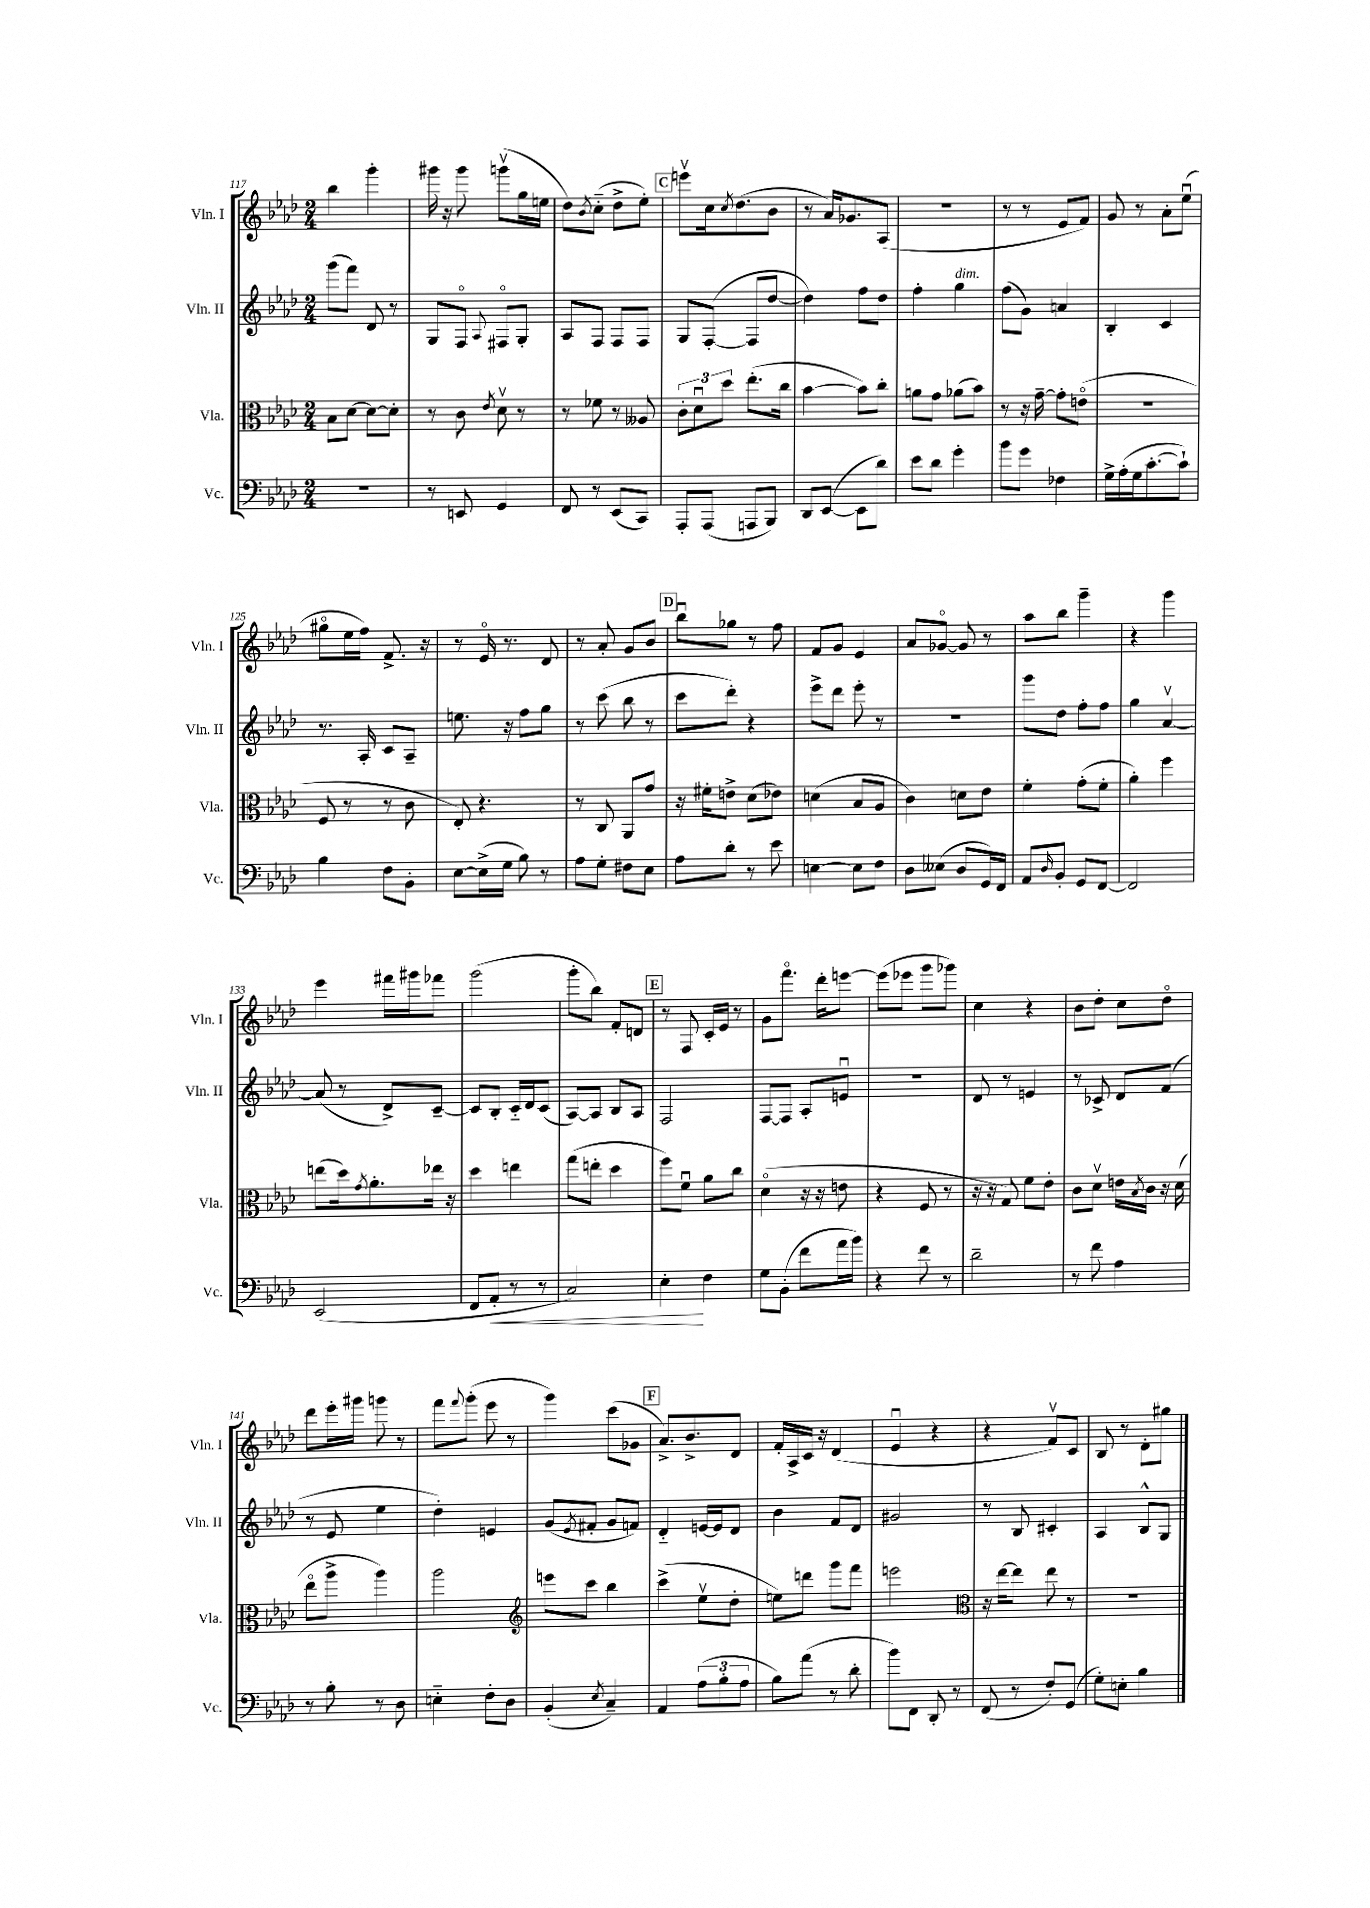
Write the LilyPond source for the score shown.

<<
\new StaffGroup <<
\new Staff = "s0" \with { instrumentName = "Vln. I" shortInstrumentName = "Vln. I" } {
    \clef treble \key aes \major \numericTimeSignature \time 2/4
    bes''4 g'''4-. |
    gis'''16 r16 gis'''8 g'''8\upbow( g''16 e''16 |
    des''8) \acciaccatura { bes'8 } c''8-_( des''8-> ees''8-.) |
    \mark \markup { \box "C" } e'''8\upbow c''16 \acciaccatura { c''8 } des''8.( bes'8 |
    r8 aes'16) ges'8. aes8( |
    R2 |
    r8 r8 ees'8 f'8) |
    g'8 r8 aes'8-. ees''8\downbow( |
    gis''8\flageolet ees''16 f''16) f'8.-> r16 |
    r8 ees'16\flageolet r8. des'8 |
    r8 aes'8-. g'8 bes'8 |
    \mark \markup { \box "D" } bes''8\downbow ges''8 r8 f''8 |
    f'8 g'8 ees'4 |
    aes'8 ges'8~\flageolet ges'8 r8 |
    aes''8 bes''8 g'''4-- |
    r4 g'''4 |
    ees'''4 fis'''16 gis'''16 fes'''8 |
    g'''2( |
    g'''8-. bes''8) f'8-. d'8 |
    \mark \markup { \box "E" } r8 f8 c'16-. ees'16 r8 |
    g'8 f'''8.\flageolet des'''16-. e'''8~ |
    e'''8( ees'''8 g'''8 ges'''8) |
    c''4 r4 |
    bes'8 des''8-. c''8 des''8\flageolet |
    des'''8 ees'''16-. gis'''16 g'''8 r8 |
    f'''8 \appoggiatura { f'''8 } g'''8-.( ees'''8 r8 |
    g'''4) c'''8( ges'8 |
    \mark \markup { \box "F" } aes'8.->) bes'8.-> des'8 |
    f'16-. aes16-> c'16 r16 des'4( |
    ees'4\downbow r4 |
    r4 f'8\upbow) c'8 |
    bes8 r8 des'8-. gis''8 \bar "|." |
}
\new Staff = "s1" \with { instrumentName = "Vln. II" shortInstrumentName = "Vln. II" } {
    \clef treble \key aes \major \numericTimeSignature \time 2/4
    g'''8( f'''8) des'8 r8 |
    g8 f8\flageolet \appoggiatura { aes8 } fis8\flageolet g8-. |
    aes8 f8 f8 f8 |
    \mark \markup { \box "C" } g8 f8~-.( f8 des''8~ |
    des''4) f''8 des''8 |
    f''4-. g''4^\markup { \italic "dim." } |
    f''8( g'8) a'4 |
    bes4-. c'4 |
    r8. aes16-. c'8 aes8-- |
    e''8. r16 f''8 g''8 |
    r8 c'''8( bes''8 r8 |
    \mark \markup { \box "D" } c'''8 des'''8-.) r4 |
    ees'''8-> des'''8 ees'''8-. r8 |
    r2 |
    g'''8 des''8 f''8-. f''8 |
    g''4 aes'4~\upbow |
    aes'8( r8 des'8->) c'8~-- |
    c'8 bes8-. c'16-_ des'16 c'8( |
    aes8~) aes8 bes8 aes8 |
    \mark \markup { \box "E" } f2 |
    f8~ f8 aes8-. e'8\downbow |
    r2 |
    des'8 r8 e'4 |
    r8 ces'8-> des'8 f'8( |
    r8 ees'8 ees''4 |
    des''4-.) e'4 |
    g'8( \acciaccatura { ees'8 } fis'8-. g'8 f'8) |
    \mark \markup { \box "F" } des'4-_ e'16~ e'16 des'8 |
    bes'4 f'8 des'8 |
    gis'2 |
    r8 bes8 cis'4-. |
    aes4 bes8-^ g8 \bar "|." |
}
\new Staff = "s2" \with { instrumentName = "Vla." shortInstrumentName = "Vla." } {
    \clef alto \key aes \major \numericTimeSignature \time 2/4
    bes8 des'8~ des'8~ des'8-. |
    r8 c'8 \acciaccatura { ees'8 } des'8\upbow r8 |
    r8 fes'8 r8 aeses8 |
    \mark \markup { \box "C" } \tuplet 3/2 { c'8-. des'8\downbow des''8 } ees''8.-.( c''16 |
    bes'4~ bes'8) c''8-. |
    a'8 g'8 aes'8( bes'8) |
    r8 r16 g'16~-- g'8-. e'8\flageolet( |
    R2 |
    f8 r8 r8 c'8 |
    ees8-.) r4. |
    r8 c8 aes,8 g'8 |
    \mark \markup { \box "D" } r16 fis'16-. e'8-> des'8( ees'8) |
    d'4( bes8 aes8 |
    c'4) d'8 ees'8 |
    f'4-. g'8-.( f'8-. |
    aes'4-.) f''4 |
    e''8( des''16) \acciaccatura { g'8 } aes'8.-. ees''16 r16 |
    des''4 e''4 |
    g''8( e''8-. des''4 |
    \mark \markup { \box "E" } f''8) f'8\downbow aes'8 c''8 |
    des'4\flageolet( r16 r16 e'8 |
    r4 f8 r8 |
    r16 r16 g8) f'8 ees'8-. |
    c'8 des'8\upbow e'16 \acciaccatura { bes8 } c'16 r16 des'16( |
    ees''8\flageolet aes''8-> aes''4) |
    aes''2 |
    \clef treble e'''8 c'''8 bes''4 |
    \mark \markup { \box "F" } c'''4->( ees''8\upbow des''8-. |
    e''8) d'''8 g'''8 f'''8 |
    e'''2 |
    \clef alto r16 ees''16~ ees''8 ees''8 r8 |
    R2 \bar "|." |
}
\new Staff = "s3" \with { instrumentName = "Vc." shortInstrumentName = "Vc." } {
    \clef bass \key aes \major \numericTimeSignature \time 2/4
    R2 |
    r8 e,8 g,4 |
    f,8 r8 ees,8( c,8) |
    \mark \markup { \box "C" } aes,,8-. aes,,8( a,,8 bes,,8) |
    des,8 ees,8~( ees,8 des'8) |
    ees'8 des'8 g'4-. |
    bes'8 g'8 fes4 |
    g16-> aes16-.( g16 c'8.~-. c'8-!) |
    bes4 f8 bes,8-. |
    ees8~ ees16->( g16 bes8) r8 |
    aes8 g8-. fis8 ees8 |
    \mark \markup { \box "D" } aes8 des'8-. r8 ees'8 |
    e4~ e8 f8 |
    des8 eeses8( des8 g,16) f,16 |
    aes,8 \grace { des16 } bes,8-. g,8 f,8~ |
    f,2 |
    ees,2( |
    f,8 aes,8-.\< r8 r8 |
    c2) |
    \mark \markup { \box "E" } ees4-.\! f4 |
    g8 bes,8-.( f'8 aes'16 bes'16) |
    r4 f'8 r8 |
    des'2-- |
    r8 f'8 aes4 |
    r8 bes8-. r8 des8 |
    e4-_ f8-. des8 |
    bes,4-.( \acciaccatura { ees8 } c4--) |
    \mark \markup { \box "F" } aes,4 \tuplet 3/2 { aes8( bes8-. aes8 } |
    bes8) aes'8( r8 des'8-. |
    bes'8) f,8 des,8-. r8 |
    f,8( r8 f8-.) g,8( |
    g8-.) e8-. bes4 \bar "|." |
}
>>
>>
\layout { \context { \Score currentBarNumber = #117 } }
